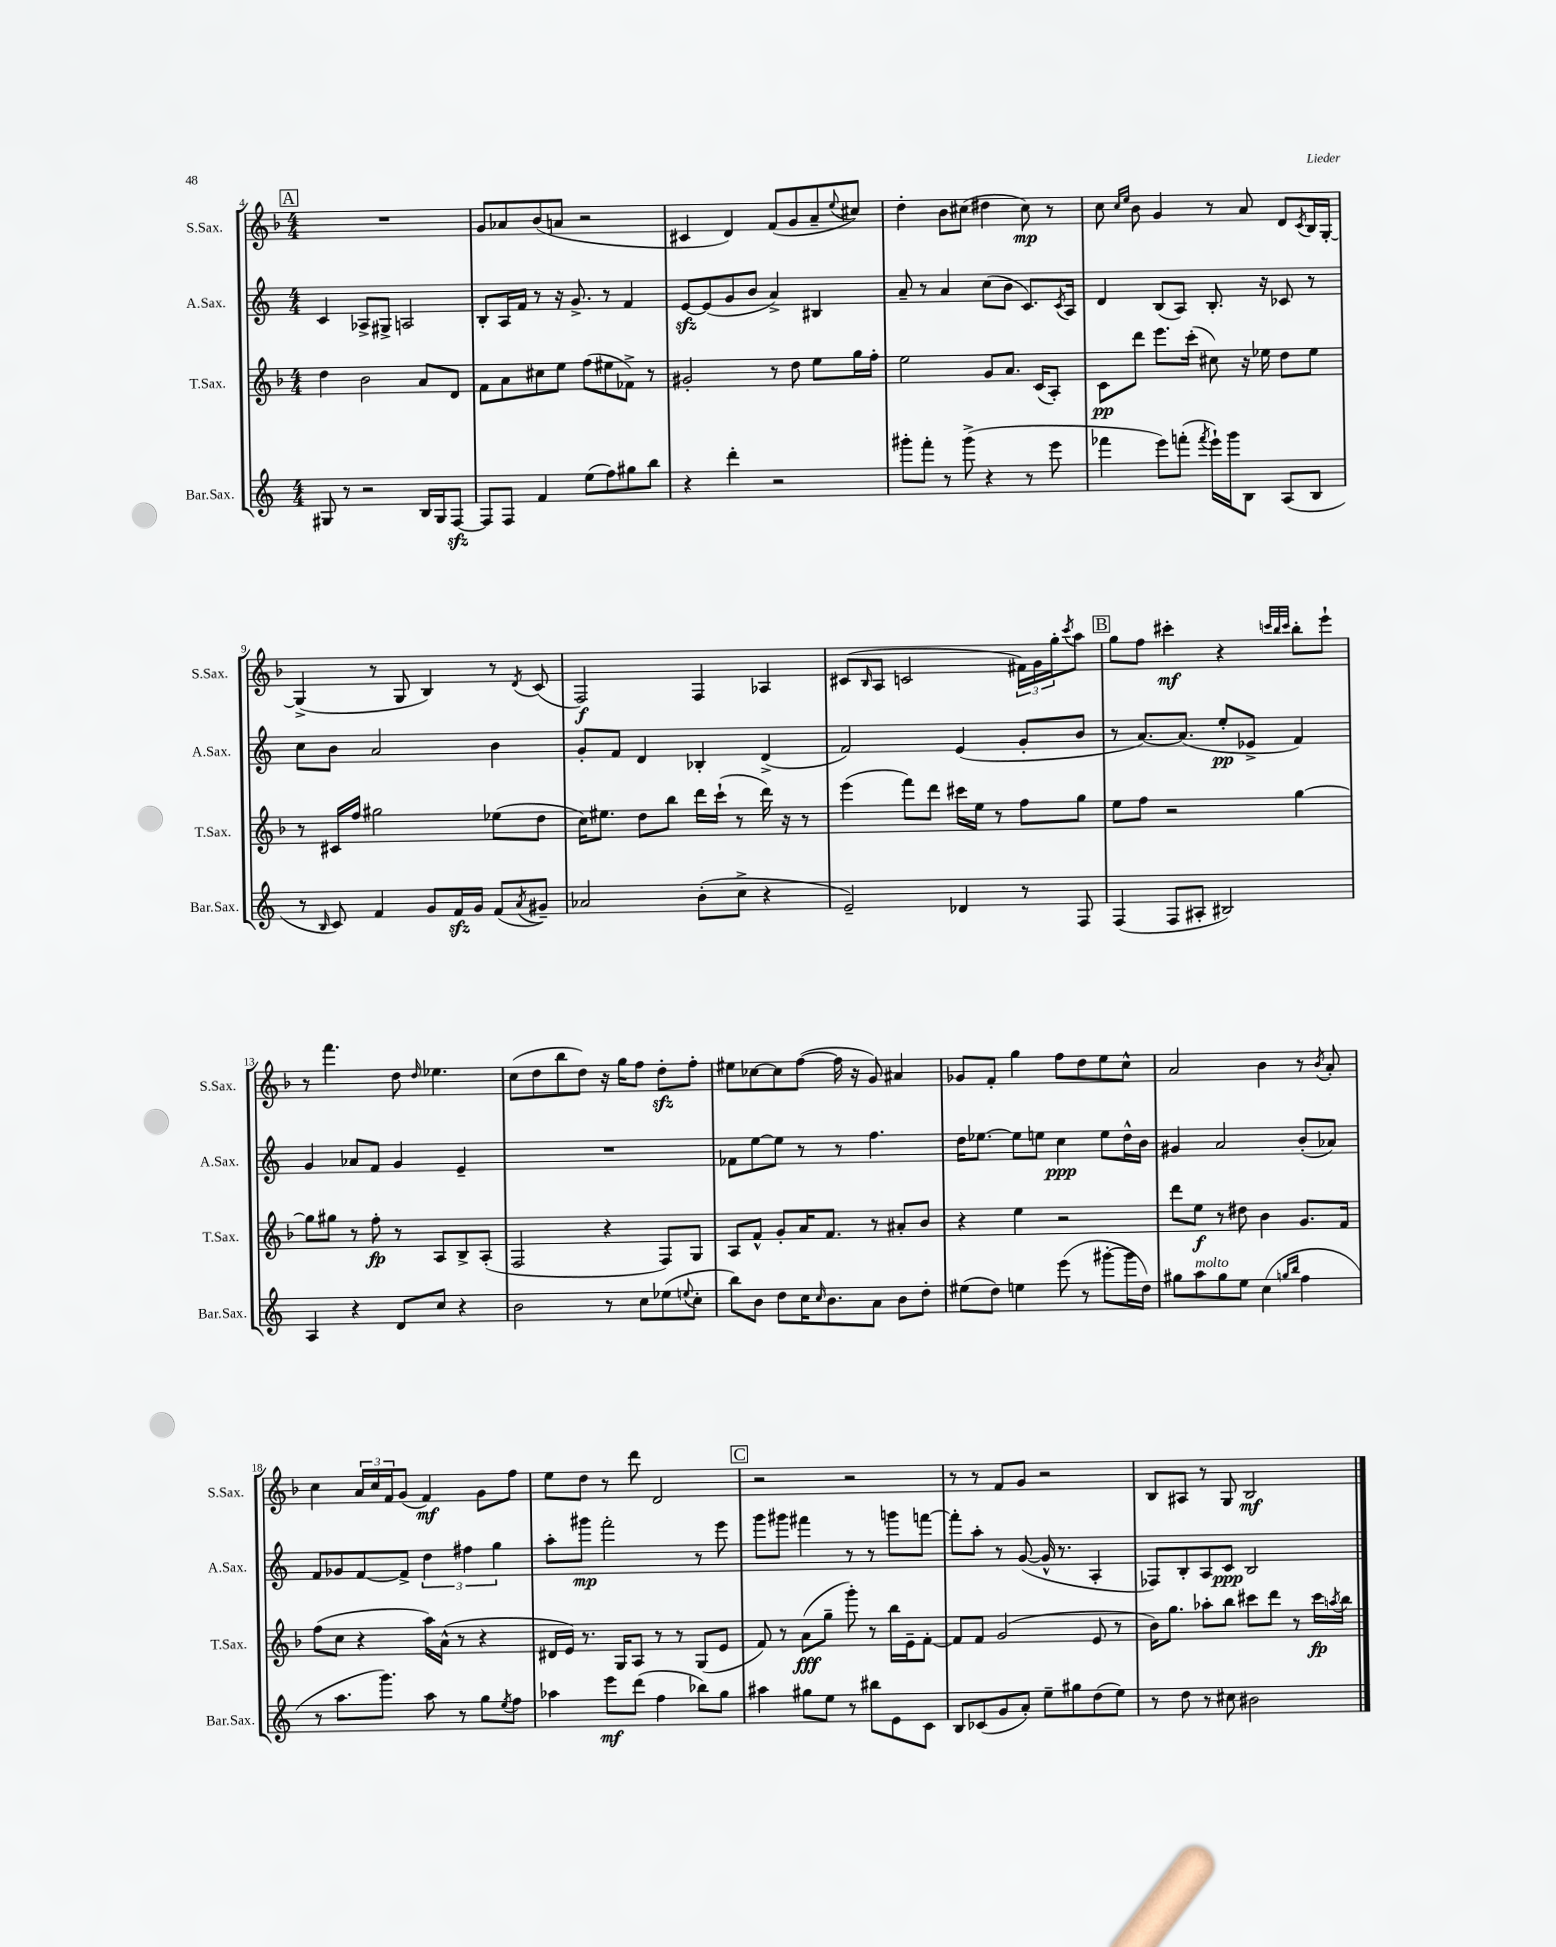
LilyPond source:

<<
\new StaffGroup <<
\new Staff = "s0" \with { instrumentName = "S.Sax." shortInstrumentName = "S.Sax." } {
    \clef treble \key f \major \numericTimeSignature \time 4/4
    \mark \markup { \box "A" } R1 |
    g'8 aes'8 bes'8( a'8 r2 |
    cis'4 d'4) f'8( g'8 a'8-- \appoggiatura { e''8 } cis''8) |
    d''4-. bes'8 cis''8( dis''4 cis''8\mp) r8 |
    c''8 \grace { c''16 e''16 } bes'8 g'4 r8 a'8 d'8 \acciaccatura { c'8 } bes16 g16~-. |
    g4->( r8 g8 bes4) r8 \acciaccatura { d'8 } c'8( |
    f2\f) f4 aes4 |
    cis'8( \grace { bes16 } a8 c'2 \tuplet 3/2 { fis'16) g'16 g''16-. } \acciaccatura { c'''8 } a''8 |
    \mark \markup { \box "B" } g''8 f''8 cis'''4-.\mf r4 \grace { c'''32 bes''32 c'''32 } bes''8-. e'''8-! |
    r8 f'''4. d''8 \grace { d''16 } ees''4. |
    c''8( d''8 bes''8 d''8) r16 g''16 f''8 d''8-.\sfz f''8-. |
    eis''8 ces''8~ ces''8 f''8~( f''16 r16 g'8) ais'4 |
    ges'8 f'8-. g''4 f''8 d''8 e''8 c''8-^ |
    a'2 bes'4 r8 \acciaccatura { bes'8 } a'8-. |
    c''4 \tuplet 3/2 { a'16 c''16 f'16 } g'8( f'4\mf) g'8 f''8 |
    e''8 d''8 r8 d'''8 d'2 |
    \mark \markup { \box "C" } r2 r2 |
    r8 r8 f'8 g'8 r2 |
    bes8 ais8 r8 g8 bes2\mf \bar "|." |
}
\new Staff = "s1" \with { instrumentName = "A.Sax." shortInstrumentName = "A.Sax." } {
    \clef treble \key c \major \numericTimeSignature \time 4/4
    \mark \markup { \box "A" } c'4 aes8-> gis8-> a2 |
    b8-. a16 f'16 r8 r16 g'8.-> r8 f'4 |
    e'8~\sfz e'8( g'8 b'8 a'4->) bis4 |
    a'8-- r8 a'4 c''8( b'8 c'8.) \acciaccatura { c'8 } a16 |
    d'4 b8( a8) b8.-. r16 ces'8 r8 |
    c''8 b'8 a'2 b'4 |
    g'8-. f'8 d'4 bes4-. d'4->( |
    f'2) e'4( g'8-. b'8 |
    \mark \markup { \box "B" } r8 a'8.~) a'8.( e''8-.\pp ees'8-> f'4) |
    g'4 aes'8 f'8 g'4 e'4-- |
    R1 |
    fes'8 e''8~ e''8 r8 r8 f''4. |
    d''16 ees''8.~ ees''8 e''8 c''4\ppp e''8 d''16-^ b'16 |
    gis'4 a'2 b'8-.( aes'8) |
    f'8 ges'8 f'8~ f'8-> \tuplet 3/2 { d''4 fis''4 g''4 } |
    a''8-. gis'''8\mp f'''2-. r8 e'''8 |
    \mark \markup { \box "C" } g'''8 gis'''8 fis'''4 r8 r8 g'''8 f'''8~ |
    f'''8-. a''8-. r8 g'8~( g'16-^ r8. a4-. |
    fes8) b8-. a8 c'8\ppp b2 \bar "|." |
}
\new Staff = "s2" \with { instrumentName = "T.Sax." shortInstrumentName = "T.Sax." } {
    \clef treble \key f \major \numericTimeSignature \time 4/4
    \mark \markup { \box "A" } d''4 bes'2 a'8 d'8 |
    f'8 a'8 cis''8 e''8 f''8( eis''8 fes'8->) r8 |
    gis'2-. r8 d''8 e''8 g''16 f''16-. |
    e''2 g'8 a'8. c'16( a8-.) |
    c'8\pp d'''8 e'''8. c'''16-.( cis''8) r16 ees''16 d''8 ees''8 |
    r8 cis'16 f''16 gis''2 ees''8( d''8 |
    c''16) eis''8. d''8 bes''8 d'''16 c'''16-!( r8 d'''16) r16 r8 |
    e'''4( f'''8) d'''8 cis'''16 e''16 r8 f''8 g''8 |
    \mark \markup { \box "B" } e''8 f''8 r2 g''4~ |
    g''8 gis''8 r8 f''8-.\fp r8 a8 bes8-> a8-.( |
    f2 r4 f8) g8 |
    a8 f'8-^ g'8-. a'16 f'8. r8 ais'8-. bes'8 |
    r4 e''4 r2 |
    d'''8 e''8\f r8 dis''8 bes'4 g'8. f'16 |
    f''8( c''8 r4 a''16) a'16-^( r8 r4 |
    dis'16 e'16) r8. g16 a8 r8 r8 g8( e'8 |
    \mark \markup { \box "C" } f'8) r8 a'8\fff( g''8-- g'''8-.) r8 bes''16 e'16-- f'8~-. |
    f'8 f'8 g'2( e'8 r8 |
    bes'16) g''8. aes''8-. bes''8 cis'''8 d'''8 r8 cis'''16\fp \acciaccatura { a''8 } bes''16 \bar "|." |
}
\new Staff = "s3" \with { instrumentName = "Bar.Sax." shortInstrumentName = "Bar.Sax." } {
    \clef treble \key c \major \numericTimeSignature \time 4/4
    \mark \markup { \box "A" } gis8 r8 r2 b16 gis16 f8~\sfz |
    f8 f8 f'4 e''8( f''8) gis''8 b''8 |
    r4 d'''4-. r2 |
    gis'''8-. f'''8-. r8 gis'''8->( r4 r8 e'''8 |
    fes'''4 e'''8) f'''8-.( \acciaccatura { f'''8 } e'''16-!) g'''16 b8 a8( b8 |
    r8 \grace { b16 } c'8) f'4 g'8 f'16\sfz g'16 f'8( \acciaccatura { a'8 } gis'8--) |
    aes'2 b'8-.( c''8-> r4 |
    e'2--) des'4 r8 f8 |
    \mark \markup { \box "B" } f4( f8 ais8-. bis2) |
    a4 r4 d'8 c''8 r4 |
    b'2 r8 c''8 ees''8( \appoggiatura { e''8 } c''8-. |
    b''8) b'8 d''8 c''16 \grace { c''16 } b'8. a'8 b'8 d''8-. |
    eis''8( d''8) e''4 e'''8( r8 gis'''8~-. gis'''16 d''16) |
    gis''8 a''8^\markup { \italic "molto" } gis''8 e''8 c''4( \grace { g''16 b''16 } f''4 |
    r8 a''8. g'''8.) a''8 r8 g''8 \acciaccatura { e''8 } f''8 |
    aes''4 e'''8\mf d'''8( f''4 bes''8) g''8 |
    \mark \markup { \box "C" } ais''4 gis''8 e''8 r8 bis''8 e'8 c'8 |
    b8 ces'8( g'8 a'8-.) e''8-- gis''8 d''8( e''8) |
    r8 d''8 r8 cis''8 bis'2 \bar "|." |
}
>>
>>
\layout { \context { \Score currentBarNumber = #4 } }
